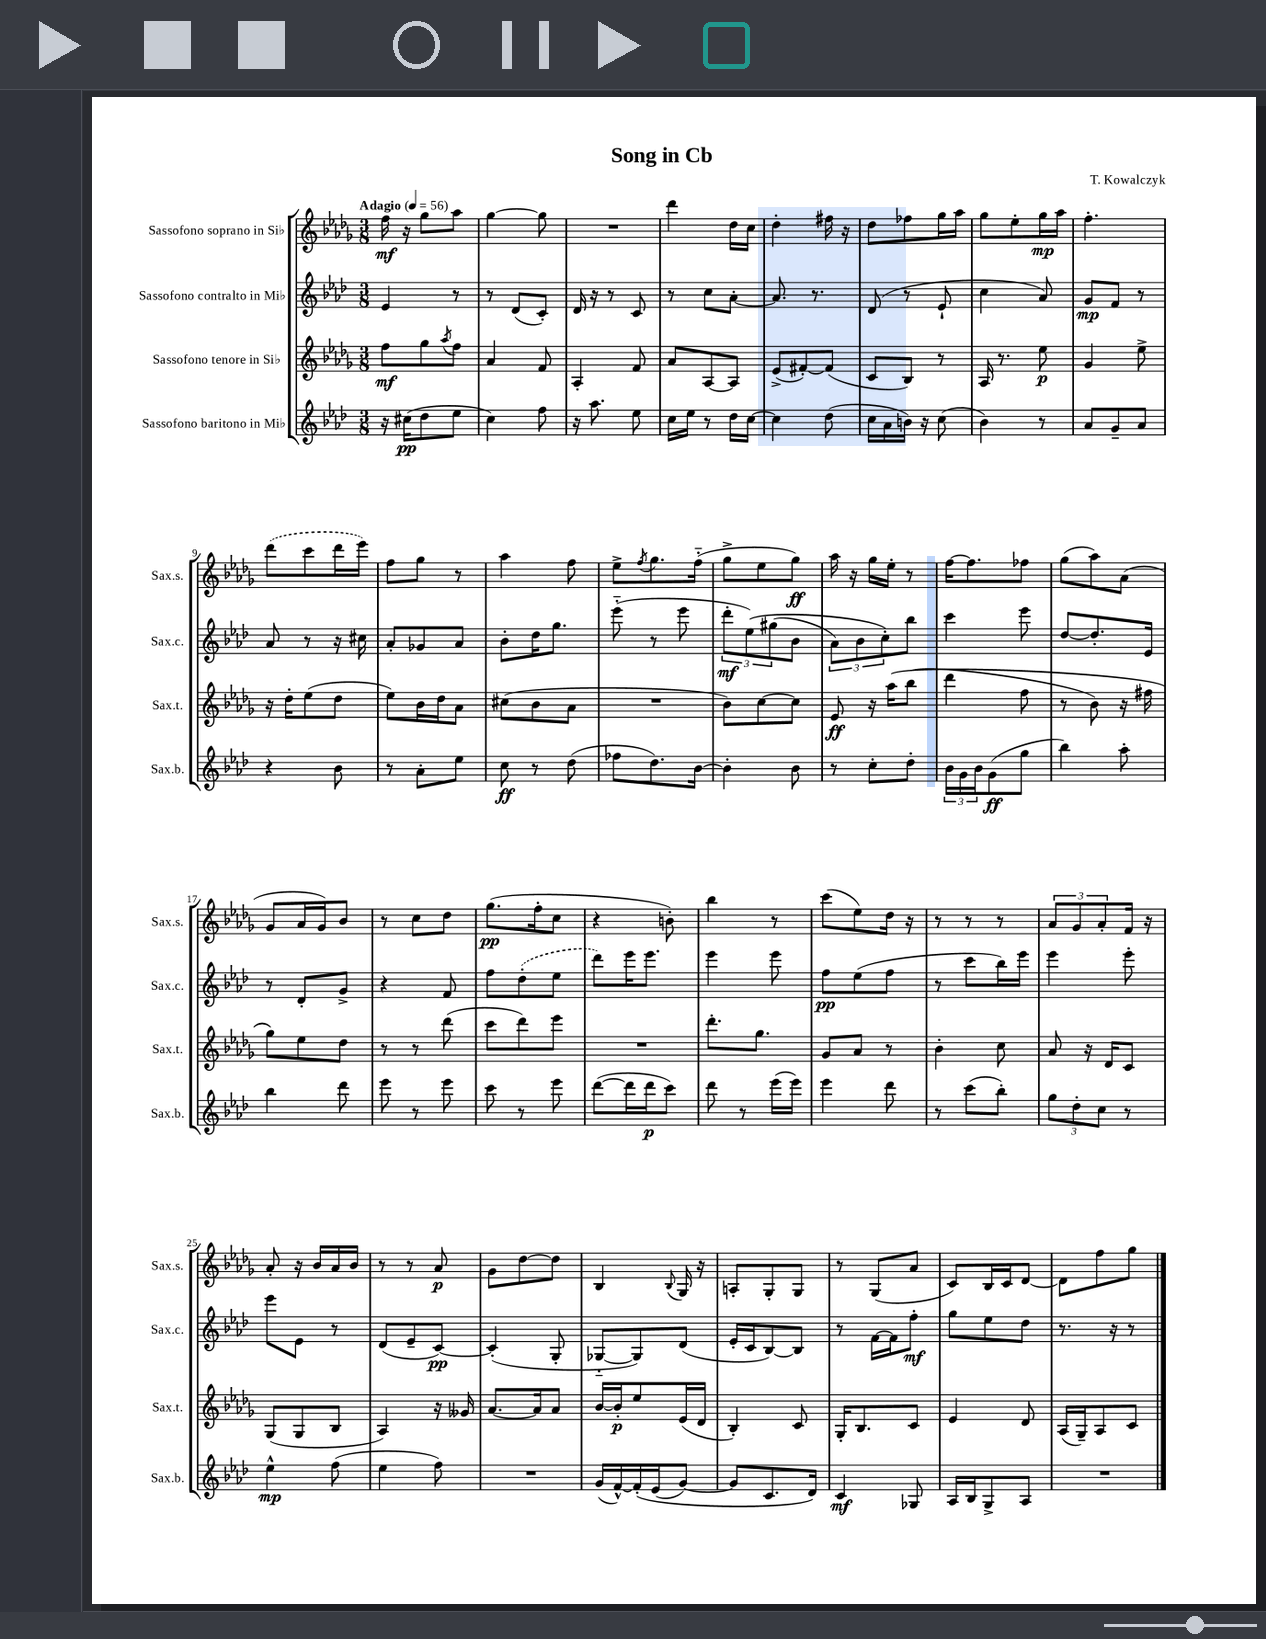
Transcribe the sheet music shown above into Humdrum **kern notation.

**kern	**kern	**kern	**kern
*staff4	*staff3	*staff2	*staff1
*clefG2	*clefG2	*clefG2	*clefG2
*k[b-e-a-d-]	*k[b-e-a-d-g-]	*k[b-e-a-d-]	*k[b-e-a-d-g-]
*M3/8	*M3/8	*M3/8	*M3/8
*MM56	*MM56	*MM56	*MM56
16r	8ff	4e-	16ff
(16cc#	.	.	16r
8dd-	8gg-	.	8gg-
.	8qaa-	.	.
8ee-	8ff	8r	8aa-
=	=	=	=
4cc)	4a-	8r	[4gg-
.	.	(8d-	.
8ff	8f	8c')	8gg-]
=	=	=	=
16r	4A-'	16d-	4.r
8.aa-	.	16r	.
.	.	8r	.
8ee-	8f	8c	.
=	=	=	=
16cc	8a-	8r	4ddd-
16ee-	.	.	.
8r	[8A-	8cc	.
16dd-	8A-]	[8a-'	16dd-
[16cc	.	.	16cc
=	=	=	=
4cc]	(8e-^	8.a-]	4dd-'
.	[8f#')	.	.
.	.	8.r	.
(8dd-	(8f#]	.	16ff#
.	.	.	16r
=	=	=	=
16cc	8c	(8d-	8dd-
16a-	.	.	.
16b)	8B-)	8r	8ff-
16r	.	.	.
(8cc	8r	8e-`	16gg-
.	.	.	16aa-
=	=	=	=
4b-)	16A-	4cc	8gg-
.	8.r	.	.
.	.	.	8ee-'
8r	8ee-	8a-)	16gg-
.	.	.	16aa-
=	=	=	=
8a-	4g-	8g	4.ff'
8g~	.	8f	.
8a-	8ee-^	8r	.
=	=	=	=
4r	16r	8a-	(8ddd-
.	16dd-'	.	.
.	(8ee-	8r	8ccc
8b-	8dd-	16r	16ddd-
.	.	16cc#	16eee-)
=	=	=	=
8r	8ee-)	8a-'	8ff
8a-'	16b-	8g-	8gg-
.	16dd-	.	.
8ee-	8a-	8a-	8r
=	=	=	=
8cc	(8cc#	8b-'	4aa-
8r	8b-	16dd-	.
.	.	8.gg	.
(8dd-	8a-	.	8ff
=	=	=	=
8ff-	4.r	(8eee-'~	8ee-^
.	.	.	8qff
8.dd-)	.	8r	8.gg-
.	.	8eee-	.
[16b-	.	.	(16ff'~
=	=	=	=
4b-']	8b-)	12ddd-'	8gg-^
.	.	&(12ee-)	.
.	[8cc	.	8ee-
.	.	(12gg#	.
8b-	8cc]	8b-	8gg-)
=	=	=	=
8r	8e-	12a-)	16aa-
.	.	.	16r
.	.	12b-	.
8cc'	16r	.	16gg-
.	.	12cc'&)	.
.	&(16aa-	.	16ee-'
8dd-'	(8bb-	8bb-	8r
=	=	=	=
24b-	4ddd-	4ccc	[16ff
24g	.	.	.
.	.	.	8.ff]
24b-	.	.	.
(8g	.	.	.
8gg	8ff	8eee-	8ff-
=	=	=	=
4bb-)	8r	[8dd-	(8gg-
.	8b-)	8.dd-']	8aa-)
8aa-'	16r	.	(8a-
.	16ff#	16e-	.
=	=	=	=
4bb-	8gg-&)	8r	8g-
.	8ee-	8d-'	16a-
.	.	.	16g-)
8ddd-	8dd-	8g^	8b-
=	=	=	=
8eee-	8r	4r	8r
8r	8r	.	8cc
8eee-	(8ddd-	8f	8dd-
=	=	=	=
8ccc	8ccc	8ff	(8.gg-
8r	8ddd-)	(8dd-'	.
.	.	.	16ff'
8eee-	8eee-	8ee-	8cc
=	=	=	=
([8ddd-	4.r	8ddd-)	4r
16ddd-]	.	16eee-	.
16ddd-	.	8.eee-	.
8ccc)	.	.	8b')
=	=	=	=
8ddd-	8.ddd-'	4eee-	4bb-
8r	.	.	.
.	8.gg-	.	.
(16eee-	.	8eee-	8r
16eee-)	.	.	.
=	=	=	=
4eee-	8g-	8ff	(8ccc
.	8a-	(8ee-	8ee-)
8ddd-	8r	8ff	16dd-
.	.	.	16r
=	=	=	=
8r	4b-'	8r	8r
(8ccc	.	8ccc	8r
8bb-')	8cc	16bb-)	8r
.	.	16eee-	.
=	=	=	=
12gg	8a-	4eee-	12a-
12dd-'	.	.	12g-
.	16r	.	.
12cc	.	.	12a-'
.	16d-	.	.
8r	8c	8eee-'	16f
.	.	.	16r
=	=	=	=
4ee-^^	(8G-	8eee-	8a-'
.	8G-	8e-	16r
.	.	.	16b-
(8ff	8B-	8r	16a-
.	.	.	16b-
=	=	=	=
4ee-	4A-)	(8d-	8r
.	.	8e-~	8r
8ff)	16r	[8c)	8a-
.	16g--	.	.
=	=	=	=
4.r	[8.a-	(4c']	8g-
.	.	.	[8dd-
.	16a-]	.	.
.	8a-	8G'	8dd-]
=	=	=	=
(16g	[16b-	[8G-'~	4B-
[16f^^)	16b-']	.	.
&(16f']	8ee-	8G-])	.
(16e-	.	.	.
.	.	.	8qqB-
[8g)	(16e-	(8d-	16G-
.	16d-	.	16r
=	=	=	=
8g]	4B-')	16e-'	8A'
.	.	16c	.
8.c	.	[8B-)	8G-'
.	8c	8B-]	8G-
16d-&)	.	.	.
=	=	=	=
4c	16G-'	8r	8r
.	8.B-	.	.
.	.	[16f	(8G-
.	.	16f]	.
8G-	8c	8ff'	8a-
=	=	=	=
16A-	4e-	8gg	8c)
16B-	.	.	.
8G^	.	8ee-	16B-
.	.	.	16c
8A-	8d-	8dd-	[8d-
=	=	=	=
4.r	(16A-	8.r	8d-]
.	16G-~)	.	.
.	8A-	.	8ff
.	.	16r	.
.	8c	8r	8gg-
==	==	==	==
*-	*-	*-	*-
